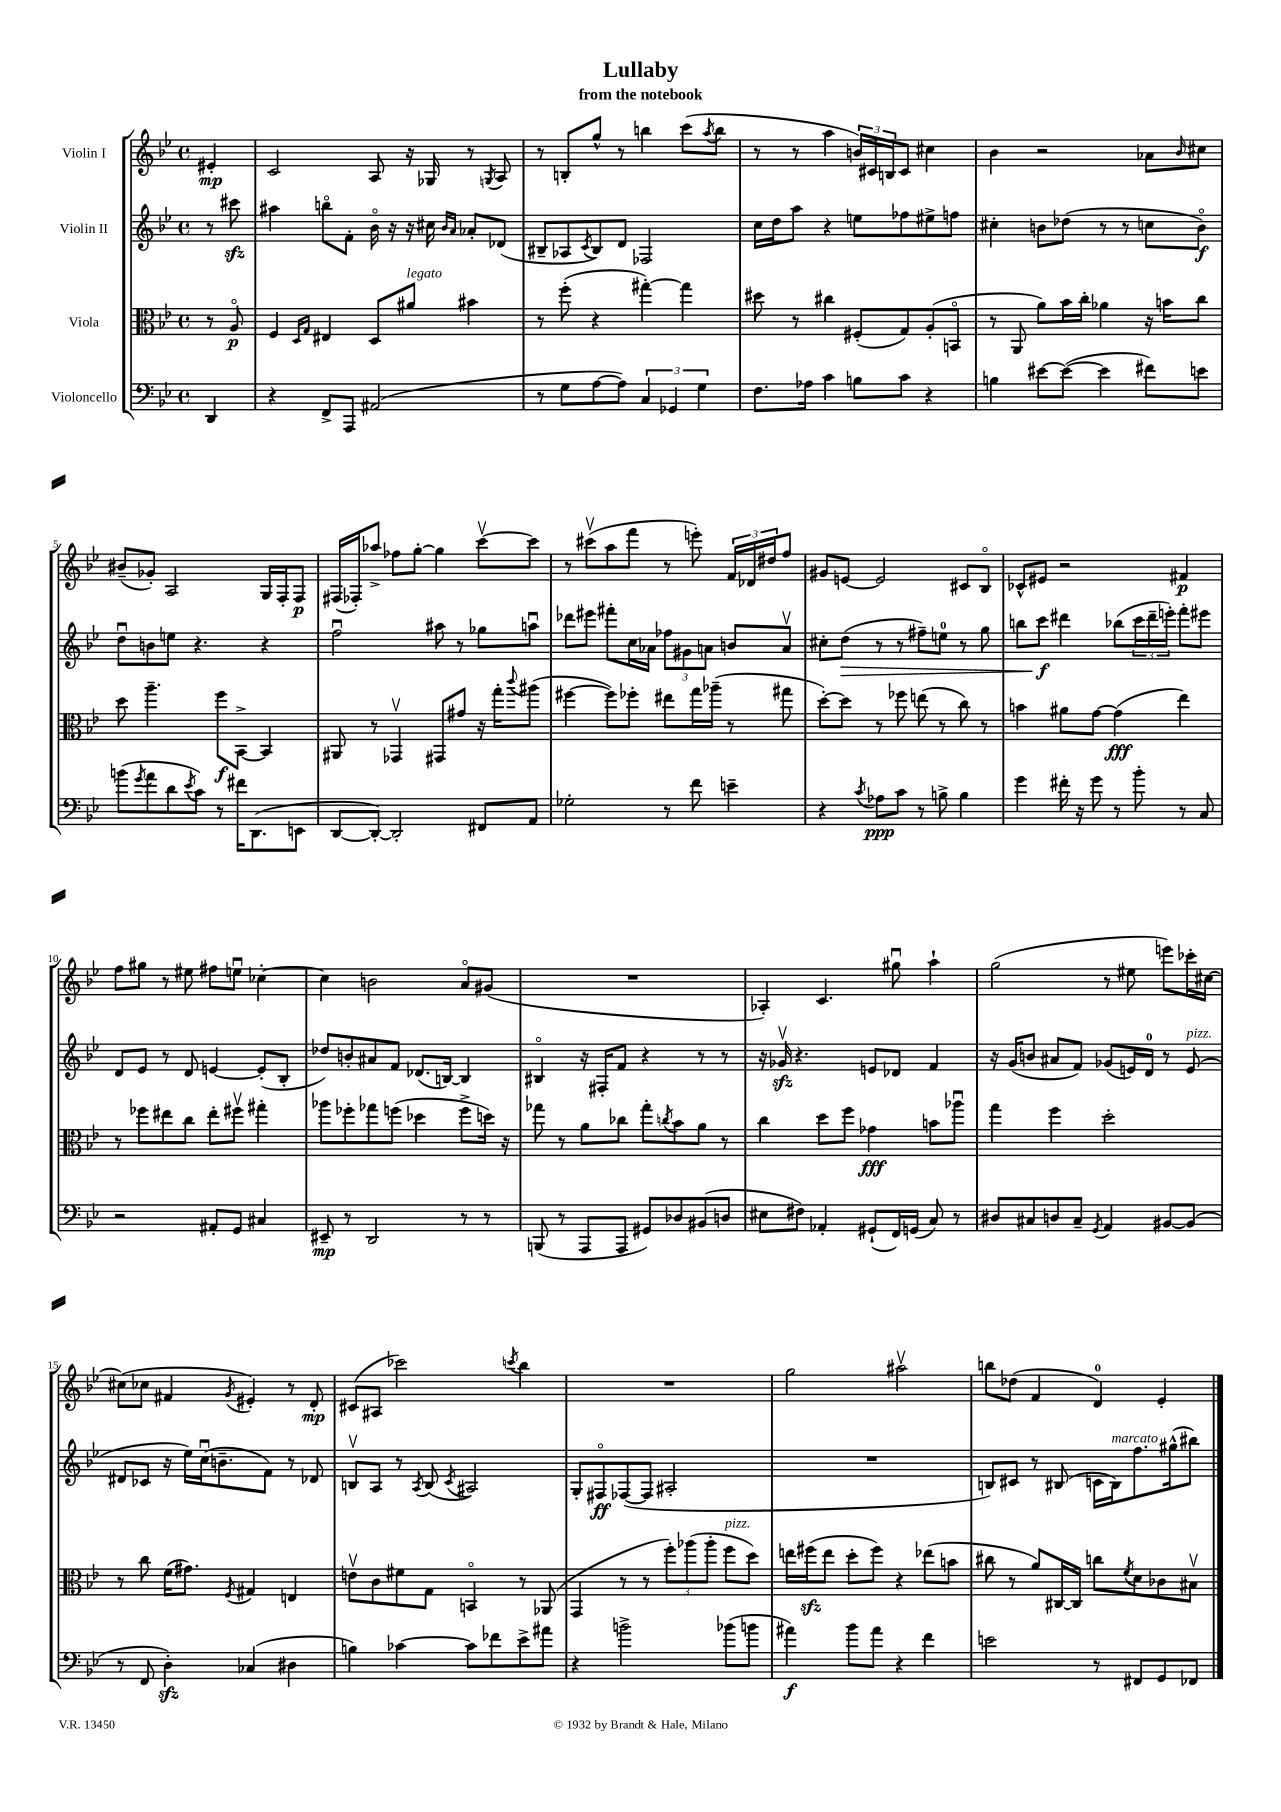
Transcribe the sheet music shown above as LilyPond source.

\header { title = "Lullaby" subtitle = "from the notebook" }
<<
\new StaffGroup <<
\new Staff = "s0" \with { instrumentName = "Violin I" } {
    \clef treble \key bes \major \defaultTimeSignature \time 4/4 \partial 4
    eis'4-.\mp |
    c'2 a8 r16 ges16 r8 \acciaccatura { g8 } a8 |
    r8 b8-. g''8-^ r8 b''4 c'''8( \acciaccatura { a''8 } b''8 |
    r8 r8 a''4 \tuplet 3/2 { b'16) cis'16 b16 } cis'8 cis''4 |
    bes'4 r2 aes'8 \grace { bes'16 } cis''8 |
    bis'8--( ges'8-.) a2 g16 f16-. f8\p |
    fis16( fes16-.) aes''8-> fes''8 g''8~-. g''4 c'''8~\upbow c'''8 |
    r8 cis'''8\upbow( a''8 f'''8 r8 e'''8-.) \tuplet 3/2 { f'16 des'16 dis''16 } f''8 |
    gis'8 e'8~ e'2 cis'8 bes8\flageolet |
    ces'8-^ eis'8 r2 fis'4\p |
    f''8 gis''8 r8 eis''8 fis''8 e''8\downbow ces''4~-. |
    ces''4 b'2 a'8\flageolet gis'8( |
    R1 |
    aes4-.) c'4. gis''8\downbow a''4-! |
    g''2( r8 eis''8 e'''8) ces'''16-. cis''16~ |
    cis''8( ces''8 fis'4 \acciaccatura { g'8 } eis'4-.) r8 d'8-.\mp |
    cis'8( ais8 ces'''2) \acciaccatura { c'''8 } bes''4 |
    R1 |
    g''2 ais''2\upbow |
    b''8 des''8( f'4 d'4-0) ees'4-. \bar "|." |
}
\new Staff = "s1" \with { instrumentName = "Violin II" } {
    \clef treble \key bes \major \defaultTimeSignature \time 4/4 \partial 4
    r8 cis'''8\sfz |
    ais''4 b''8\flageolet f'8-. bes'16\flageolet r16 r16 cis''16 \grace { bes'16 a'16 } aes'8-. des'8( |
    bis8-- aes8 \acciaccatura { c'8 } bis8) d'8 fes2 |
    c''16 d''16 a''8 r4 e''8 fes''8 eis''8-> f''8 |
    cis''4-. b'8 des''8( r8 r8 c''8 b'8\flageolet\f) |
    d''8\downbow b'8 e''8 r4. r4 |
    f''2\downbow ais''8 r8 ges''8 a''8\downbow |
    des'''8 eis'''8 fis'''8-. c''16 aes'16 \tuplet 3/2 { fes''8 gis'8 a'8 } b'8 a'8\upbow |
    cis''8-. d''8\>( r8 r8 fis''8--) e''8-0 r8 g''8 |
    b''8 c'''8\f\! dis'''4 bes''8( \tuplet 3/2 { c'''16 dis'''16-- e'''16-.) } f'''8-. eis'''8 |
    d'8 ees'8 r8 d'8 e'4~ e'8-.( bes8-. |
    des''8) b'8-. ais'8 f'8 des'8.( b16~) b4 |
    bis4\flageolet r16 fis16-. f'8 r4 r8 r8 |
    r16 ges'16\upbow\sfz r4. e'8 des'8 f'4 |
    r16 g'16( b'8 ais'8 f'8) ges'8( e'16) d'16-0 r8 e'8^\markup { \italic "pizz." }( |
    dis'8 ces'8 r16 ees''16) c''16\downbow( b'8.-- f'8) r8 des'8 |
    b8\upbow a8 r8 \acciaccatura { a8 } b8( \acciaccatura { c'8 } ais2) |
    g8-. fis8\flageolet\ff fes8~( fes8 ais2-. |
    R1 |
    b8) cis'8 r8 bis8( c'16 bis16^\markup { \italic "marcato" }) f''8. gis''16-^( bis''8) \bar "|." |
}
\new Staff = "s2" \with { instrumentName = "Viola" } {
    \clef alto \key bes \major \defaultTimeSignature \time 4/4 \partial 4
    r8 a8\flageolet\p |
    f4 \grace { d16 g16 } eis4 d8 ais'8^\markup { \italic "legato" } bis'4 |
    r8 f''8-.( r4 gis''4~-.) gis''4 |
    dis''8 r8 cis''4 fis8-.( g8) a8-.( b,8\flageolet |
    r8 a,8 a'8) bes'16 c''16-. aes'4 r16 b'16 c''8 |
    d''8 a''4.-- f''8\f bes,8~-> bes,4 |
    ais,8 r8 ges,4\upbow gis,8 gis'8 r16 g''16-. \appoggiatura { c'''8 } ais''8( |
    fis''4~ fis''8) fes''8-. eis''8 g''16 aes''16--( r8 gis''8 |
    d''8~-.) d''8 r8 fes''8 e''8( r8 c''8) r8 |
    b'4 ais'8 g'8~ g'4\fff( ees''4) |
    r8 fes''8 eis''8 c''8 eis''8-. fis''8\upbow gis''4-. |
    aes''8 fes''8-. ges''8 f''8( des''4 f''8-> d''16) r16 |
    ges''8 r8 a'8 ces''8 ges''8-. \acciaccatura { c''8 } bes'8 a'8 r8 |
    c''4 d''8 f''8 ges'4\fff b'8 aes''8\downbow |
    g''4 f''4 d''2-. |
    r8 c''8 f'16( gis'8.) \acciaccatura { f8 } gis4 e4 |
    e'8\upbow c'8 fis'8 g8 b,4\flageolet r8 aes,8( |
    g,4 r8 r8 \tuplet 3/2 { f''8-.) aes''8( aes''8-. } f''8^\markup { \italic "pizz." } d''8) |
    e''16 fis''16\sfz( e''8 d''8-. fis''8) r4 ees''8( b'8 |
    cis''8 r8 a'8) cis16~ cis16 c''8 \acciaccatura { f'8 } d'8 ces'8 bis8\upbow \bar "|." |
}
\new Staff = "s3" \with { instrumentName = "Violoncello" } {
    \clef bass \key bes \major \defaultTimeSignature \time 4/4 \partial 4
    d,4 |
    r4 f,8-> a,,8 ais,2( |
    r8 g8 a8~ a8) \tuplet 3/2 { c4 ges,4 g4 } |
    f8. aes16 c'4 b8 c'8 r4 |
    b4 eis'8~ eis'8~( eis'4 fis'8) e'8 |
    b'8( \acciaccatura { g'8 } a'8 d'8 \acciaccatura { ees'8 } c'8) r8 fis'16 d,8.( e,8 |
    d,8~ d,8~-.) d,2-. fis,8 a,8 |
    ges2-. r8 f'8 e'4-- |
    r4 \acciaccatura { c'8 } aes8\ppp c'8 r8 b8-> b4 |
    g'4 fis'16-. r16 g'8 r8 bes'8-. r8 c8 |
    r2 ais,8-. g,8 cis4 |
    eis,8--\mp r8 d,2 r8 r8 |
    b,,8( r8 a,,8 a,,8 gis,8) des8 bis,8( d8 |
    eis8 fis8) aes,4-. gis,8-!( f,16) g,16( c8) r8 |
    dis8 cis8 d8 cis8-- \acciaccatura { g,8 } a,4 bis,8~ bis,8( |
    r8 f,8 d4-.\sfz) ces4( dis4 |
    b4) ces'4~ ces'8 fes'8 ees'8-> ais'8 |
    r4 b'2-> bes'8( b'8 |
    ais'4\f) bes'8 ais'8 r4 f'4 |
    e'2 r8 fis,8 g,8 fes,8 \bar "|." |
}
>>
>>
